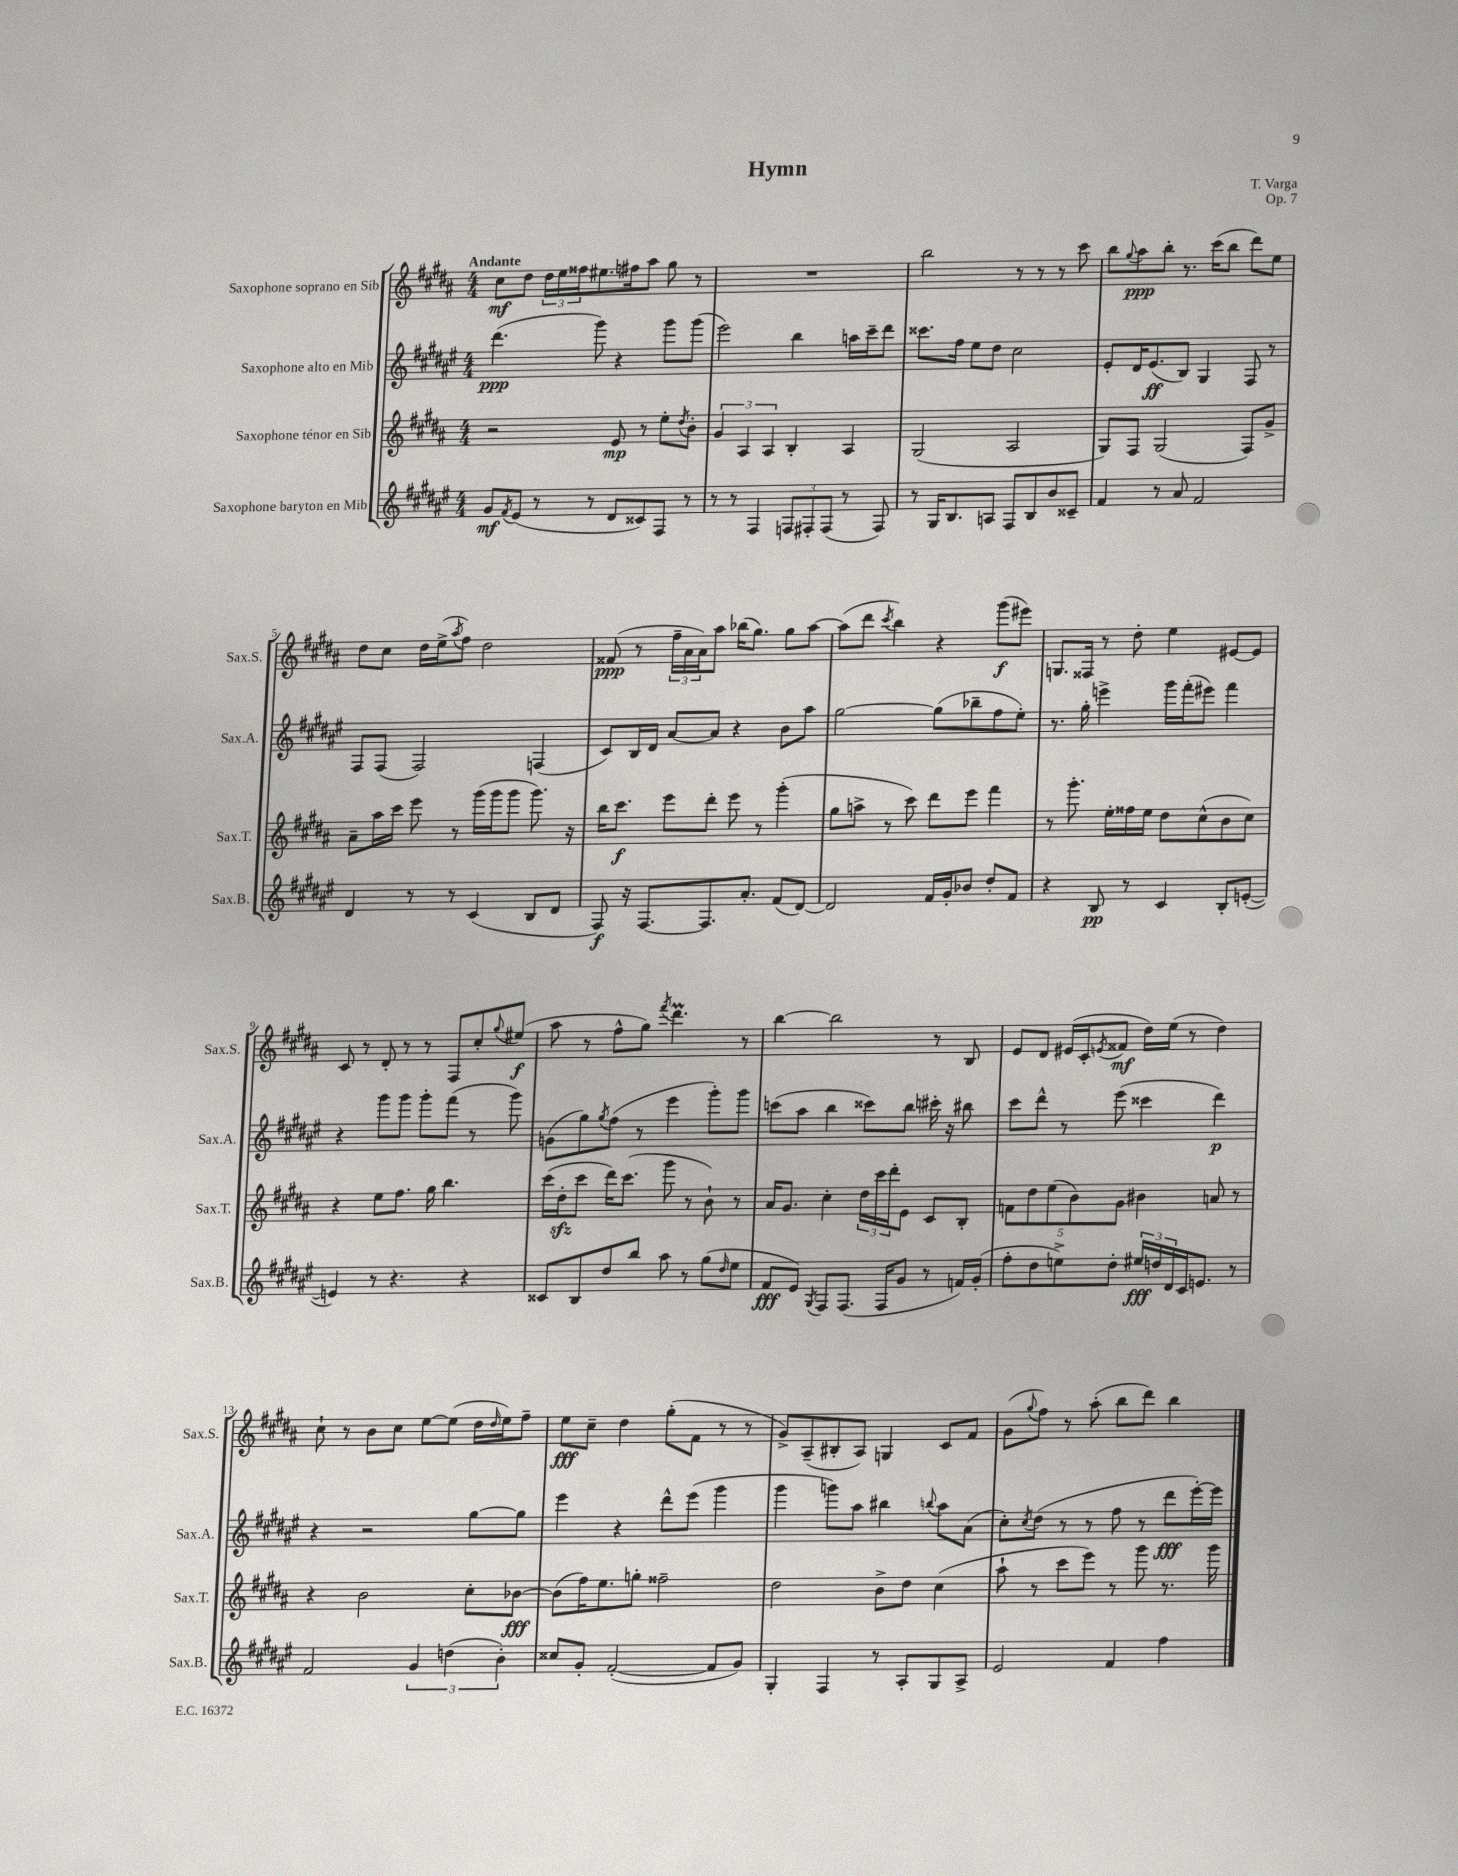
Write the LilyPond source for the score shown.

\header { title = "Hymn" composer = "T. Varga" opus = "Op. 7" }
<<
\new StaffGroup <<
\new Staff = "s0" \with { instrumentName = "Saxophone soprano en Sib" shortInstrumentName = "Sax.S." } {
    \clef treble \key b \major \numericTimeSignature \time 4/4 \tempo "Andante"
    cis''8\mf dis''8 \tuplet 3/2 { dis''16 e''16 fisis''16 } eis''8. fis''16 ais''8 gis''8 r8 |
    R1 |
    b''2 r8 r8 r8 cis'''8 |
    b''8 \appoggiatura { gis''8 } ais''8\ppp b''8-. r8. cis'''16( b''8 dis'''8) e''8 |
    dis''8 cis''8 dis''16 e''16->( \acciaccatura { ais''8 } fis''8) dis''2 |
    fisis'8\ppp( r8 \tuplet 3/2 { fis''16-- ais'16 ais'16) } ais''8 bes''16( gis''8.) gis''8 ais''8~ |
    ais''8( dis'''8 \acciaccatura { cis'''8 } b''4) r4 gis'''8\f( eis'''8) |
    g8. fisis16 r8 dis''8-. e''4 eis'8~ eis'8 |
    cis'8 r8 dis'8-. r8 r8 fis8 cis''8-. \appoggiatura { gis''8 } eis''8\f( |
    ais''8 r8 fis''8-^ gis''8) \acciaccatura { fis'''8 } dis'''4.\prall r8 |
    b''4~ b''2 r8 b8 |
    e'8 dis'8 eis'16( cis'16-. \acciaccatura { e'8 } fisis'8\mf dis''16) e''16( r8 dis''4) |
    cis''8-! r8 b'8 cis''8 e''8~ e''8( dis''16 \grace { dis''16 } e''16) fis''8-- |
    e''8\fff cis''8-- dis''4 gis''8-.( fis'8 r8 r8 |
    gis'8->) ais8--( bis8-. ais8) g4 cis'8 fis'8 |
    gis'8( \appoggiatura { gis''8 } fis''8) r8 ais''8-.( b''8 dis'''8) b''4 \bar "|." |
}
\new Staff = "s1" \with { instrumentName = "Saxophone alto en Mib" shortInstrumentName = "Sax.A." } {
    \clef treble \key fis \major \numericTimeSignature \time 4/4
    dis'''4.\ppp( gis'''8) r4 gis'''8 gis'''8( |
    eis'''2) b''4 a''16 cis'''16-- dis'''8 |
    cisis'''8. fis''16 eis''8 dis''8 cis''2 |
    eis'8-. dis'16 eis'8.\ff( b8) gis4 fis8 r8 |
    fis8 fis8( fis2) f4( |
    cis'8) b16 dis'16 ais'8~ ais'8 r4 b'8 ais''8 |
    gis''2~ gis''8( bes''8-- fis''8 eis''8-.) |
    r8. gis''16-. e'''4-> gis'''16 fis'''16-.( eis'''8) fis'''4 |
    r4 gis'''8 gis'''8 gis'''8-. fis'''8( r8 gis'''8) |
    g'8( gis''8) \acciaccatura { gis''8 } fis''8( r8 eis'''4 gis'''8-.) gis'''8 |
    c'''8( ais''8 b''4 cisis'''8) b''8 cis'''16-. r16 bis''8 |
    cis'''8 dis'''8-^ r8 eis'''8( cisis'''4 dis'''4\p) |
    r4 r2 gis''8~ gis''8 |
    eis'''4 r4 dis'''8-^ eis'''8( gis'''4 |
    gis'''4 g'''8) ais''8 bis''4 \appoggiatura { b''8 } ais''8 ais'8( |
    cis''8-.) \acciaccatura { cis''8 } dis''8( r8 r8 fis''8 r8 dis'''8\fff eis'''16~-.) eis'''16 \bar "|." |
}
\new Staff = "s2" \with { instrumentName = "Saxophone ténor en Sib" shortInstrumentName = "Sax.T." } {
    \clef treble \key b \major \numericTimeSignature \time 4/4
    r2 e'8\mp r8 e''8-. \acciaccatura { dis''8 } b'8-. |
    \tuplet 3/2 { gis'4 ais4 ais4 } b4-. ais4 |
    gis2( ais2 |
    gis8) fis8 gis2( fis8) gis'8-> |
    ais'8-- ais''16 cis'''16 e'''8 r8 gis'''16( gis'''16 gis'''8 gis'''8.) r16 |
    b''16 cis'''8.\f e'''8 dis'''8-. e'''8 r8 gis'''4-.( |
    gis''8 a''8-> r8 cis'''8) dis'''8 e'''8 fis'''4 |
    r8 gis'''8.-. e''16-. fisis''16 e''16 dis''8 cis''8-^( b'8 cis''8) |
    r4 e''8 fis''8. gis''16 b''4. |
    cis'''16( dis''16-.\sfz cis'''8 dis'''16) cis'''8.( gis'''8 r8 b'8-!) r8 |
    ais'16 gis'8. cis''4-. \tuplet 3/2 { dis''16 cis'''16 dis'''16-. } e'8 cis'8 b8-. |
    \tuplet 5/4 { f'8 dis''8 e''8( b'8) gis'8 } bis'4 a'8 r8 |
    r4 b'2 cis''8-. bes'8~\fff |
    bes'8( fis''16) e''8. g''8-. fisis''2-- |
    dis''2 b'8-> dis''8 cis''4( |
    ais''8-! r8 cis'''8 e'''8) r8 gis'''8 r8. gis'''16 \bar "|." |
}
\new Staff = "s3" \with { instrumentName = "Saxophone baryton en Mib" shortInstrumentName = "Sax.B." } {
    \clef treble \key fis \major \numericTimeSignature \time 4/4
    gis'8\mf \acciaccatura { fis'8 } eis'8( r8 r8 dis'8 cisis'8) fis8 r8 |
    r8 r8 fis4 \tuplet 3/2 { f8 fis8-. fis8( } r8 fis8) |
    r8 gis16 b8. a8 fis8 b8 b'8 cisis'8-- |
    fis'4 r8 ais'8 fis'2 |
    dis'4 r8 r8 cis'4( b8 dis'8 |
    fis8\f) r16 fis8.~ fis8. ais'8.-. fis'8( dis'8~) |
    dis'2 fis'16 gis'16-. bes'8 dis''8-. fis'8 |
    r4 b8\pp r8 cis'4 b8-. e'8~-.( |
    e'4) r8 r4. r4 |
    cisis'8 b8 dis''8 b''8 ais''8 r8 gis''8( \grace { dis''16 } eis''8 |
    fis'8\fff eis'8) \acciaccatura { gis8 } fis8 fis8.( fis16 gis'8 r8 f'16) gis'16-.( |
    fis''8-. dis''8 e''8->) dis''8-. \tuplet 3/2 { eis''16\fff d''16 dis'16 } cis'16 e'8. r8 |
    fis'2 \tuplet 3/2 { gis'4 d''4( b'4-.) } |
    cisis''8 gis'8-. fis'2~-.( fis'8 gis'8) |
    gis4-. fis4 r8 ais8-. gis8 ais8-> |
    eis'2 fis'4 fis''4 \bar "|." |
}
>>
>>
